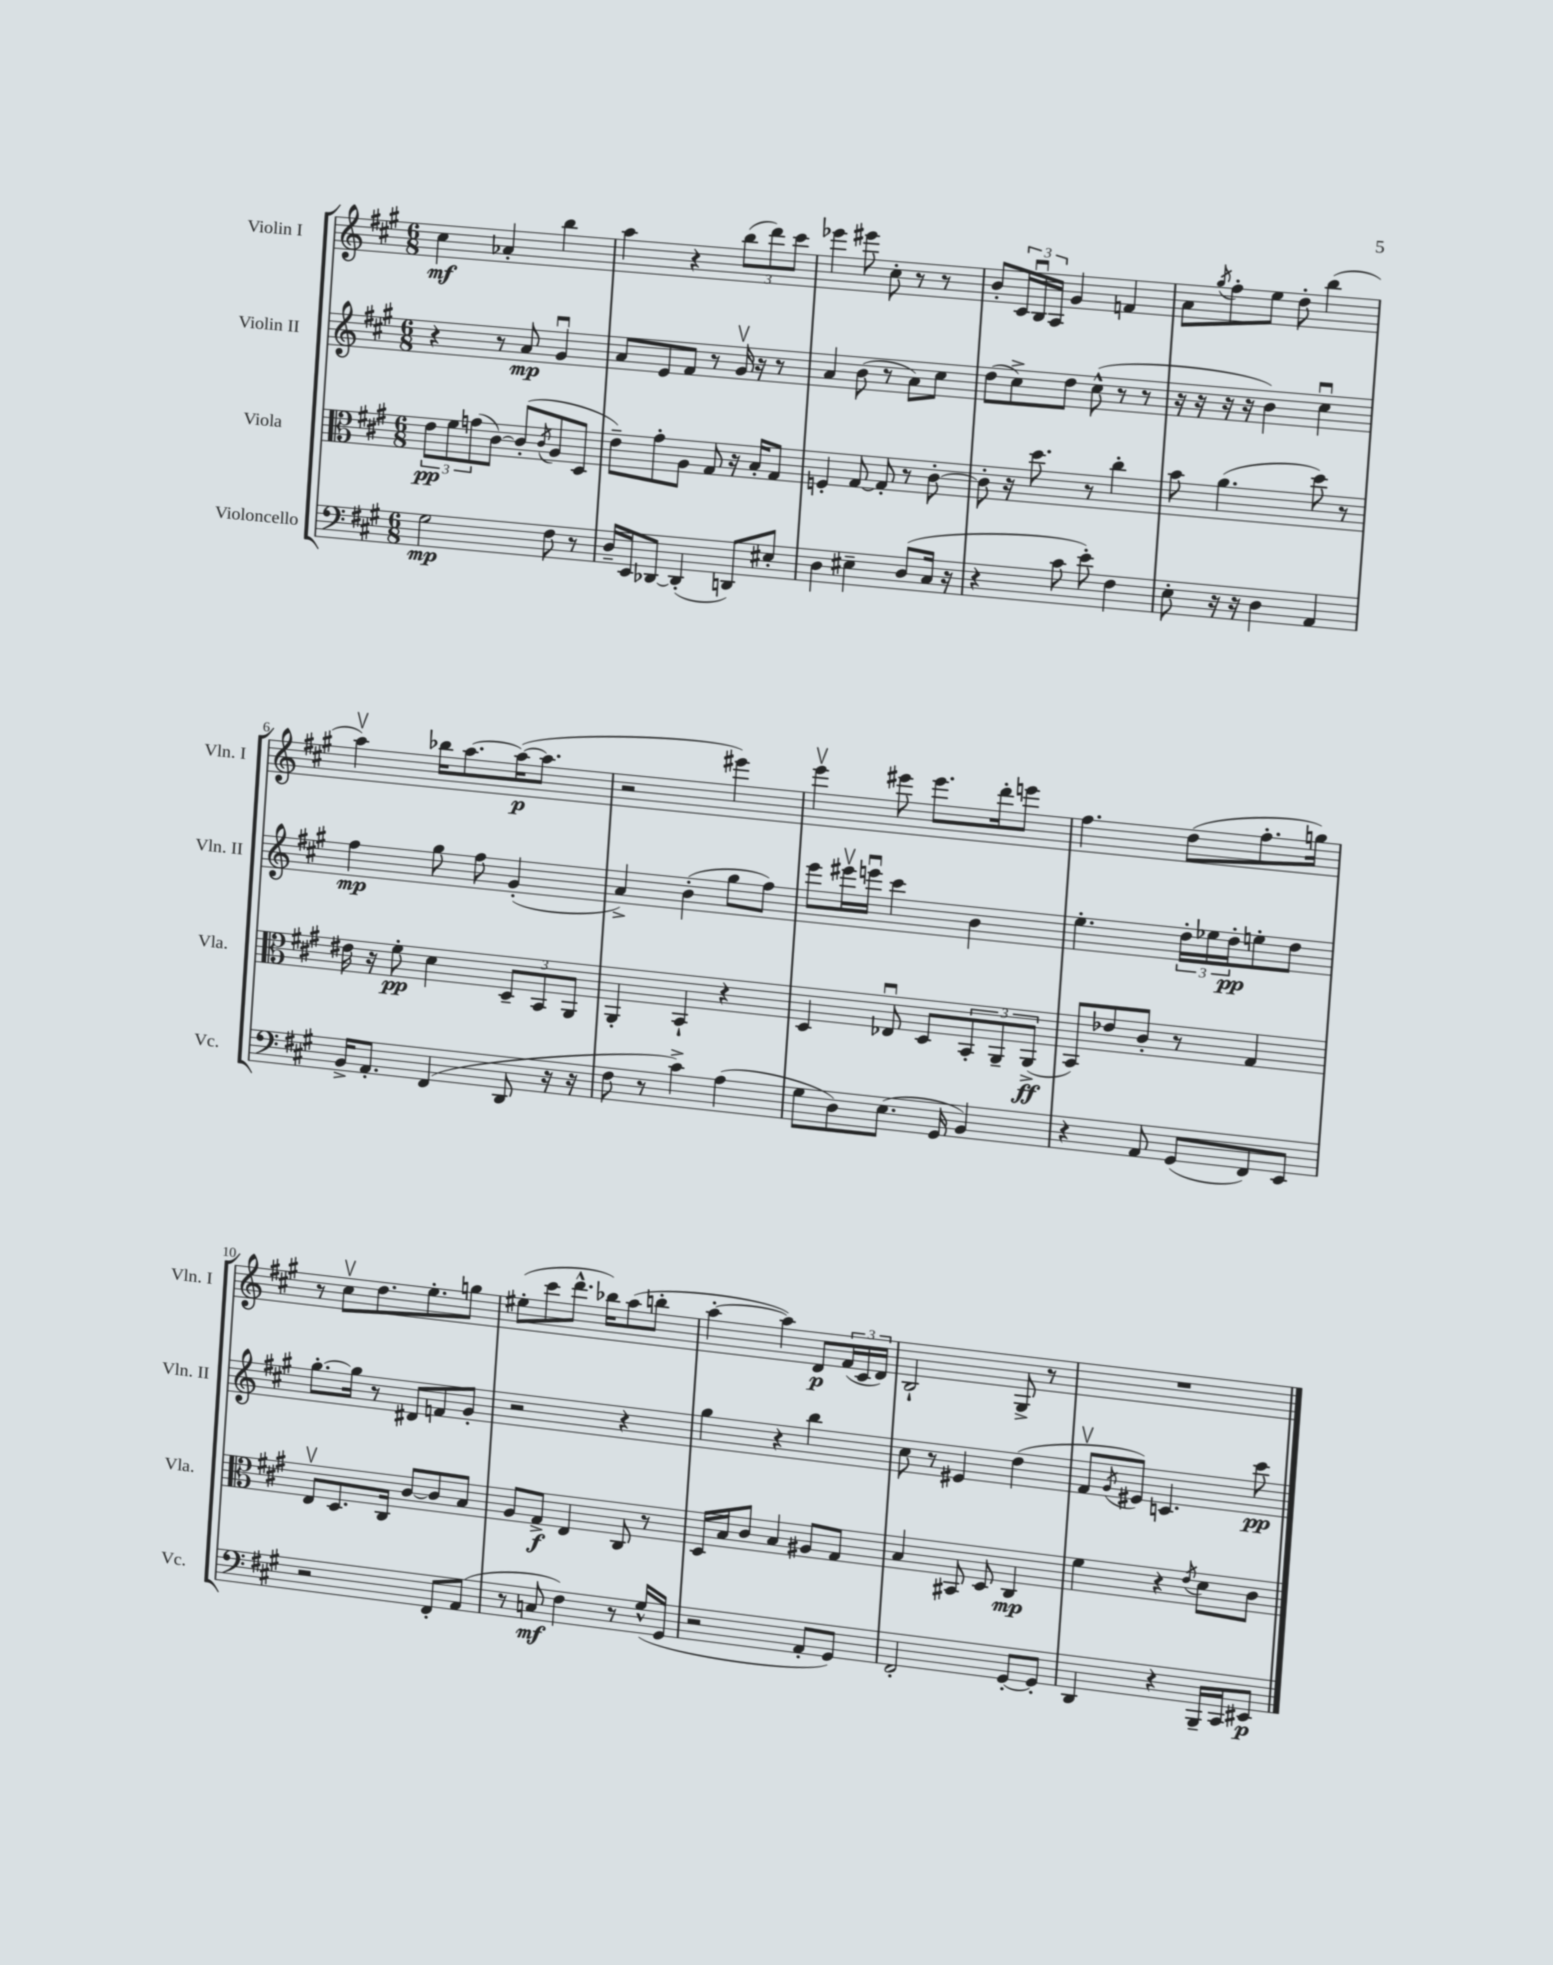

**kern	**dynam	**kern	**dynam	**kern	**dynam	**kern	**dynam
*part4	*part4	*part3	*part3	*part2	*part2	*part1	*part1
*staff4	*staff4	*staff3	*staff3	*staff2	*staff2	*staff1	*staff1
*I"Violoncello	*	*I"Viola	*	*I"Violin II	*	*I"Violin I	*
*I'Vc.	*	*I'Vla.	*	*I'Vln. II	*	*I'Vln. I	*
*clefF4	*	*clefC3	*	*clefG2	*	*clefG2	*
*k[f#c#g#]	*	*k[f#c#g#]	*	*k[f#c#g#]	*	*k[f#c#g#]	*
*M6/8	*	*M6/8	*	*M6/8	*	*M6/8	*
=1	=1	=1	=1	=1	=1	=1	=1
2G#\	mp	12e\L	pp	4r	.	4cc#\	mf
.	.	12f#\	.	.	.	.	.
.	.	(12gn\	.	.	.	.	.
.	.	[8c#\J)	.	8r	.	4a-X'/	.
.	.	(8c#'/L]	.	8a/	mp	.	.
.	.	8qc#/	.	.	.	.	.
8F#\	.	8A/	.	4g#u/	.	4bb\	.
8r	.	8D/J	.	.	.	.	.
=2	=2	=2	=2	=2	=2	=2	=2
16D~/LL	.	8e~\L)	.	8a/L	.	4aa\	.
16EE/J	.	.	.	.	.	.	.
[8DD-X/J	.	8g#'\	.	8e/	.	.	.
(4DD-'/]	.	8A\J	.	8f#/J	.	4r	.
.	.	8G#/	.	8r	.	.	.
8DDn/L)	.	16r	.	16g#v/	.	(12bb\L	.
.	.	16B'/KL	.	16r	.	.	.
.	.	.	.	.	.	12ddd\)	.
8E#X'/J	.	8G#/J	.	8r	.	.	.
.	.	.	.	.	.	12ccc#\J	.
=3	=3	=3	=3	=3	=3	=3	=3
4D\	.	4Fn'/	.	4a/	.	4eee-X\	.
4E#X~\	.	[8G#/	.	(8b\	.	8eee#X\	.
.	.	8G#'/]	.	8r	.	8cc#'\	.
(8D/L	.	8r	.	8a\L)	.	8r	.
16C#/Jk	.	[8c#'\	.	8cc#\J	.	8r	.
16r	.	.	.	.	.	.	.
=4	=4	=4	=4	=4	=4	=4	=4
4r	.	8c#'\]	.	(8dd\L	.	8b'/L	.
.	.	16r	.	8cc#^\)	.	24c#/L	.
.	.	.	.	.	.	24Bu/	.
.	.	8.dd\	.	.	.	.	.
.	.	.	.	.	.	24A/JJ	.
8c#\	.	.	.	8dd\J	.	4g#/	.
8e'\)	.	8r	.	(8cc#^^\	.	.	.
4F#\	.	4cc#'\	.	8r	.	4fn/	.
.	.	.	.	8r	.	.	.
=5	=5	=5	=5	=5	=5	=5	=5
8E'\	.	8b\	.	16r	.	8a\L	.
.	.	.	.	16r	.	.	.
.	.	.	.	.	.	8qgg#/	.
16r	.	(4.a\	.	16r	.	8ff#'\	.
16r	.	.	.	16r	.	.	.
4D\	.	.	.	4b\)	.	8ee\J	.
.	.	.	.	.	.	8dd'\	.
4AA/	.	8dd\)	.	4cc#u\	.	(4bb\	.
.	.	8r	.	.	.	.	.
!!LO:LB:g=z
=6	=6	=6	=6	=6	=6	=6	=6
16BB^/KL	.	16e#X\	.	4ff#\	mp	4aav\)	.
8.AA'/J	.	16r	.	.	.	.	.
.	.	8f#'\	pp	.	.	.	.
(4FF#/	.	4d\	.	8gg#\	.	16bb-X\KL	.
.	.	.	.	.	.	[8.aa\	.
.	.	.	.	8ff#\	.	.	.
8DD/	.	12D~/L	.	(4g#'/	.	(16aa\K_	p
.	.	.	.	.	.	8.aa\J]	.
.	.	12BB/	.	.	.	.	.
16r	.	.	.	.	.	.	.
.	.	12AA/J	.	.	.	.	.
16r	.	.	.	.	.	.	.
=7	=7	=7	=7	=7	=7	=7	=7
8F#\	.	4AA'/	.	4a^/)	.	2r	.
8r	.	.	.	.	.	.	.
4c#^\)	.	4BB`/	.	(4b'\	.	.	.
(4A\	.	4r	.	8gg#\L	.	4eee#X\)	.
.	.	.	.	8ff#\J)	.	.	.
=8	=8	=8	=8	=8	=8	=8	=8
8G#\L	.	4D/	.	8eee\L	.	4eeev\	.
8D\)	.	.	.	16eee#Xv\L	.	.	.
.	.	.	.	16eeenu\JJ	.	.	.
(8.E\J	.	8E-Xu/	.	4ccc#\	.	8eee#X\	.
.	.	8D/L	.	.	.	8.eee#\L	.
16GG#/	.	.	.	.	.	.	.
4BB/)	.	12BB'/	.	4b\	.	.	.
.	.	.	.	.	.	16ddd'\k	.
.	.	12AA~/	.	.	.	.	.
.	.	.	.	.	.	8eeen\J	.
.	.	(12AA^/J	ff	.	.	.	.
=9	=9	=9	=9	=9	=9	=9	=9
4r	.	8BB/L)	.	4.ee'\	.	4.ff#\	.
.	.	8e-X/	.	.	.	.	.
8AA/	.	8c#'/J	.	.	.	.	.
(8GG#/L	.	8r	.	24dd'\LL	.	(8dd\L	.
.	.	.	.	24ee-X\	.	.	.
.	.	.	.	24dd'\J	pp	.	.
8FF#/)	.	4G#/	.	8een'\	.	8.ff#'\	.
8EE/J	.	.	.	8dd\J	.	.	.
.	.	.	.	.	.	16ggn\Jk)	.
!!LO:LB:g=z
=10	=10	=10	=10	=10	=10	=10	=10
2r	.	8Ev/L	.	[8.gg#'\L	.	8r	.
.	.	8.D/	.	.	.	8cc#v\L	.
.	.	.	.	16gg#\Jk]	.	.	.
.	.	.	.	8r	.	8.dd\	.
.	.	16C#/Jk	.	.	.	.	.
.	.	[8c#/L	.	8d#X/L	.	.	.
.	.	.	.	.	.	8.ee'\	.
8FF#'/L	.	8c#/]	.	8fn/	.	.	.
(8AA/J	.	8B/J	.	8g#'/J	.	8ggn\J	.
=11	=11	=11	=11	=11	=11	=11	=11
8r	.	8A/L	.	2r	.	(8ee#X'\L	.
8Cn/	mf	8G#^/J	f	.	.	8ccc#\	.
4F#\)	.	4E/	.	.	.	8.ddd^^\J	.
.	.	.	.	.	.	16bb-X\KL)	.
8r	.	8C#/	.	4r	.	(8aa\	.
(16G#^^/LL	.	8r	.	.	.	8bbn'\J	.
16GG#/JJ	.	.	.	.	.	.	.
=12	=12	=12	=12	=12	=12	=12	=12
2r	.	16D/LL	.	4gg#\	.	[4aa'\	.
.	.	16B/J	.	.	.	.	.
.	.	8c#/J	.	.	.	.	.
.	.	4B/	.	4r	.	4aa\])	.
8AA'/L	.	8A#X/L	.	4bb\	.	8d/L	p
8GG#/J)	.	8G#/J	.	.	.	(24f#/L	.
.	.	.	.	.	.	24c#/	.
.	.	.	.	.	.	24d/JJ)	.
=13	=13	=13	=13	=13	=13	=13	=13
2FF#'/	.	4B/	.	8cc#\	.	2B`/	.
.	.	.	.	8r	.	.	.
.	.	8BB#X/	.	4e#X/	.	.	.
.	.	8D/	.	.	.	.	.
[8GG#'/L	.	4C#/	mp	(4dd\	.	8G#^/	.
8GG#'/J]	.	.	.	.	.	8r	.
=14	=14	=14	=14	=14	=14	=14	=14
4DD/	.	4f#\	.	8f#v/L	.	2.r	.
.	.	.	.	8qg#/	.	.	.
.	.	.	.	8e#X/J)	.	.	.
4r	.	4r	.	4.cn/	.	.	.
.	.	8qe/	.	.	.	.	.
16BBB~/LL	.	8d\L	.	.	.	.	.
16CC#/J	.	.	.	.	.	.	.
8EE#X/J	p	8c#\J	.	8ccc#\	pp	.	.
==	==	==	==	==	==	==	==
*-	*-	*-	*-	*-	*-	*-	*-
